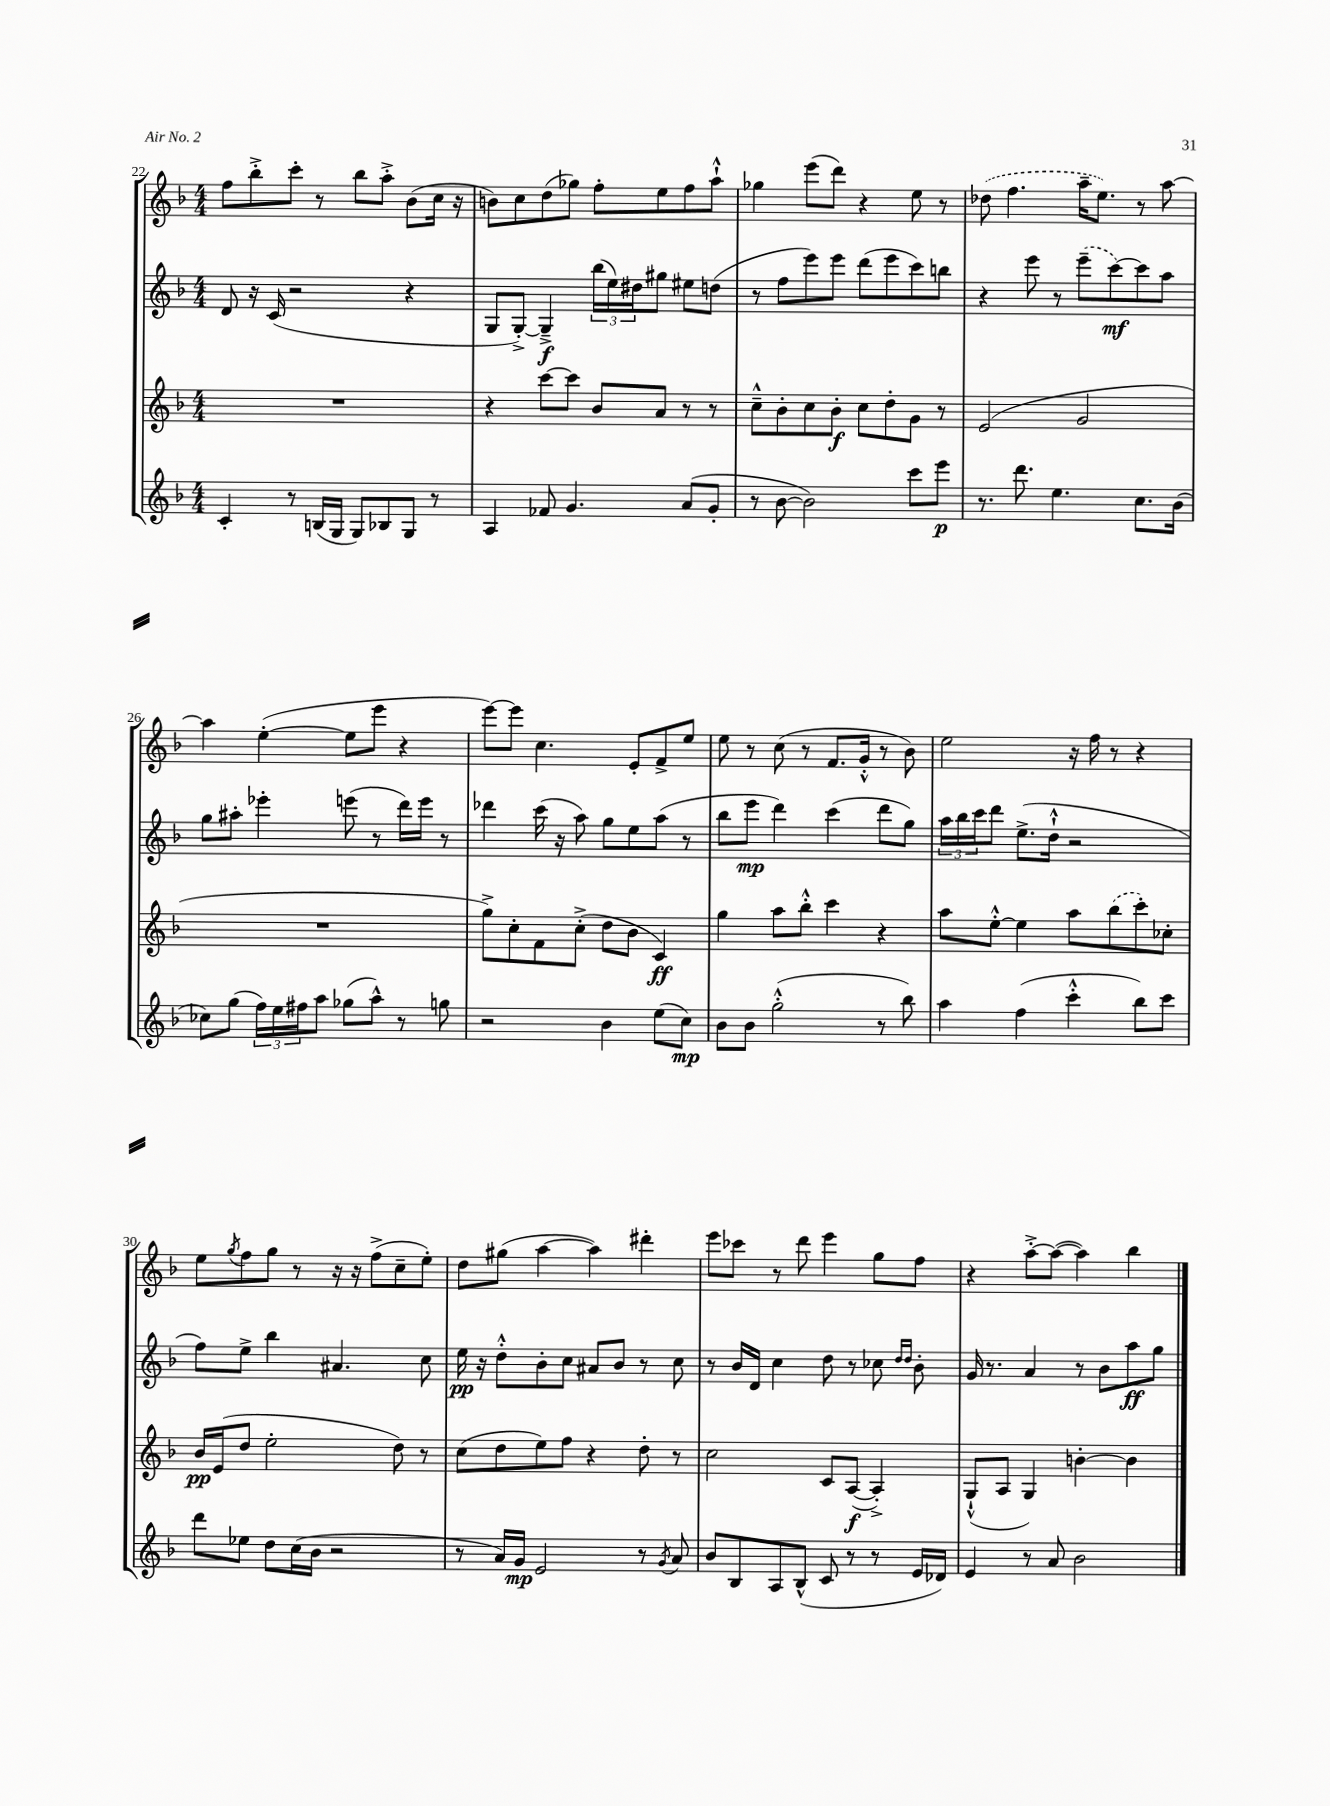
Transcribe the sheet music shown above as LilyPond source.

<<
\new StaffGroup <<
\new Staff = "s0" {
    \clef treble \key f \major \numericTimeSignature \time 4/4
    f''8 bes''8-.-> c'''8-. r8 bes''8 a''8-.-> bes'8( c''16 r16 |
    b'8) c''8 d''8( ges''8) f''8-. e''8 f''8 a''8-!-^ |
    ges''4 e'''8( d'''8) r4 e''8 r8 |
    \once \slurDashed des''8( f''4. a''16-- e''8.) r8 a''8~ |
    a''4 e''4~-.( e''8 e'''8 r4 |
    e'''8~) e'''8 c''4. e'8-. f'8-> e''8 |
    e''8 r8 c''8( r8 f'8. g'16-.-^ r8 bes'8) |
    e''2 r16 f''16 r8 r4 |
    e''8 \acciaccatura { g''8 } f''8 g''8 r8 r16 r16 f''8->( c''8-- e''8-.) |
    d''8 gis''8( a''4~ a''4) dis'''4-. |
    e'''8 ces'''8 r8 d'''8 e'''4 g''8 f''8 |
    r4 a''8~-.-> a''8~( a''4) bes''4 \bar "|." |
}
\new Staff = "s1" {
    \clef treble \key f \major \numericTimeSignature \time 4/4
    d'8 r16 c'16( r2 r4 |
    g8 g8~-.->) g4--->\f \tuplet 3/2 { bes''16( e''16) dis''16 } gis''8 eis''8 d''8( |
    r8 f''8 e'''8) e'''8 d'''8( e'''8 c'''8) b''8 |
    r4 e'''8 r8 \once \slurDashed e'''8--( c'''8~\mf) c'''8 a''8 |
    g''8 ais''8-. ees'''4-. e'''8( r8 d'''16) e'''16 r8 |
    des'''4 c'''16( r16 a''8) g''8 e''8 a''8( r8 |
    bes''8 e'''8\mp d'''4) c'''4( d'''8 g''8) |
    \tuplet 3/2 { a''16 bes''16 c'''16 } d'''8 e''8.->( d''16-!-^ r2 |
    f''8) e''8-> bes''4 ais'4. c''8 |
    e''16\pp r16 d''8-.-^ bes'8-. c''8 ais'8 bes'8 r8 c''8 |
    r8 bes'16 d'16 c''4 d''8 r8 ces''8 \grace { d''16 d''16 } bes'8-. |
    g'16 r8. a'4 r8 bes'8 a''8\ff g''8 \bar "|." |
}
\new Staff = "s2" {
    \clef treble \key f \major \numericTimeSignature \time 4/4
    R1 |
    r4 c'''8~ c'''8 bes'8 a'8 r8 r8 |
    c''8---^ bes'8-. c''8 bes'8-.\f c''8 d''8-. g'8 r8 |
    e'2( g'2 |
    R1 |
    g''8->) c''8-. f'8 c''8-.->( d''8 bes'8 c'4\ff) |
    g''4 a''8 bes''8-.-^ c'''4 r4 |
    a''8 e''8~-.-^ e''4 a''8 \once \slurDashed bes''8( c'''8-.) ces''8-. |
    bes'16\pp e'16( d''8 e''2-. d''8) r8 |
    c''8( d''8 e''8) f''8 r4 d''8-. r8 |
    c''2 c'8 a8~\f( a4-.->) |
    g8-!-^( a8 g4) b'4~-. b'4 \bar "|." |
}
\new Staff = "s3" {
    \clef treble \key f \major \numericTimeSignature \time 4/4
    c'4-. r8 b16( g16 g8) bes8 g8 r8 |
    a4 fes'8 g'4. a'8( g'8-. |
    r8 bes'8~ bes'2) c'''8 e'''8\p |
    r8. d'''8. e''4. c''8. bes'16( |
    ces''8) g''8( \tuplet 3/2 { f''16) e''16 fis''16 } a''8 ges''8( a''8-^) r8 g''8 |
    r2 bes'4 e''8( c''8\mp) |
    bes'8 bes'8 g''2-.-^( r8 bes''8) |
    a''4 f''4( c'''4-.-^ bes''8) c'''8 |
    d'''8 ees''8 d''8 c''16( bes'16 r2 |
    r8 a'16) g'16\mp e'2 r8 \acciaccatura { g'8 } a'8 |
    bes'8 bes8 a8 bes8-^( c'8 r8 r8 e'16 des'16) |
    e'4 r8 a'8 bes'2 \bar "|." |
}
>>
>>
\layout { \context { \Score currentBarNumber = #22 } }
